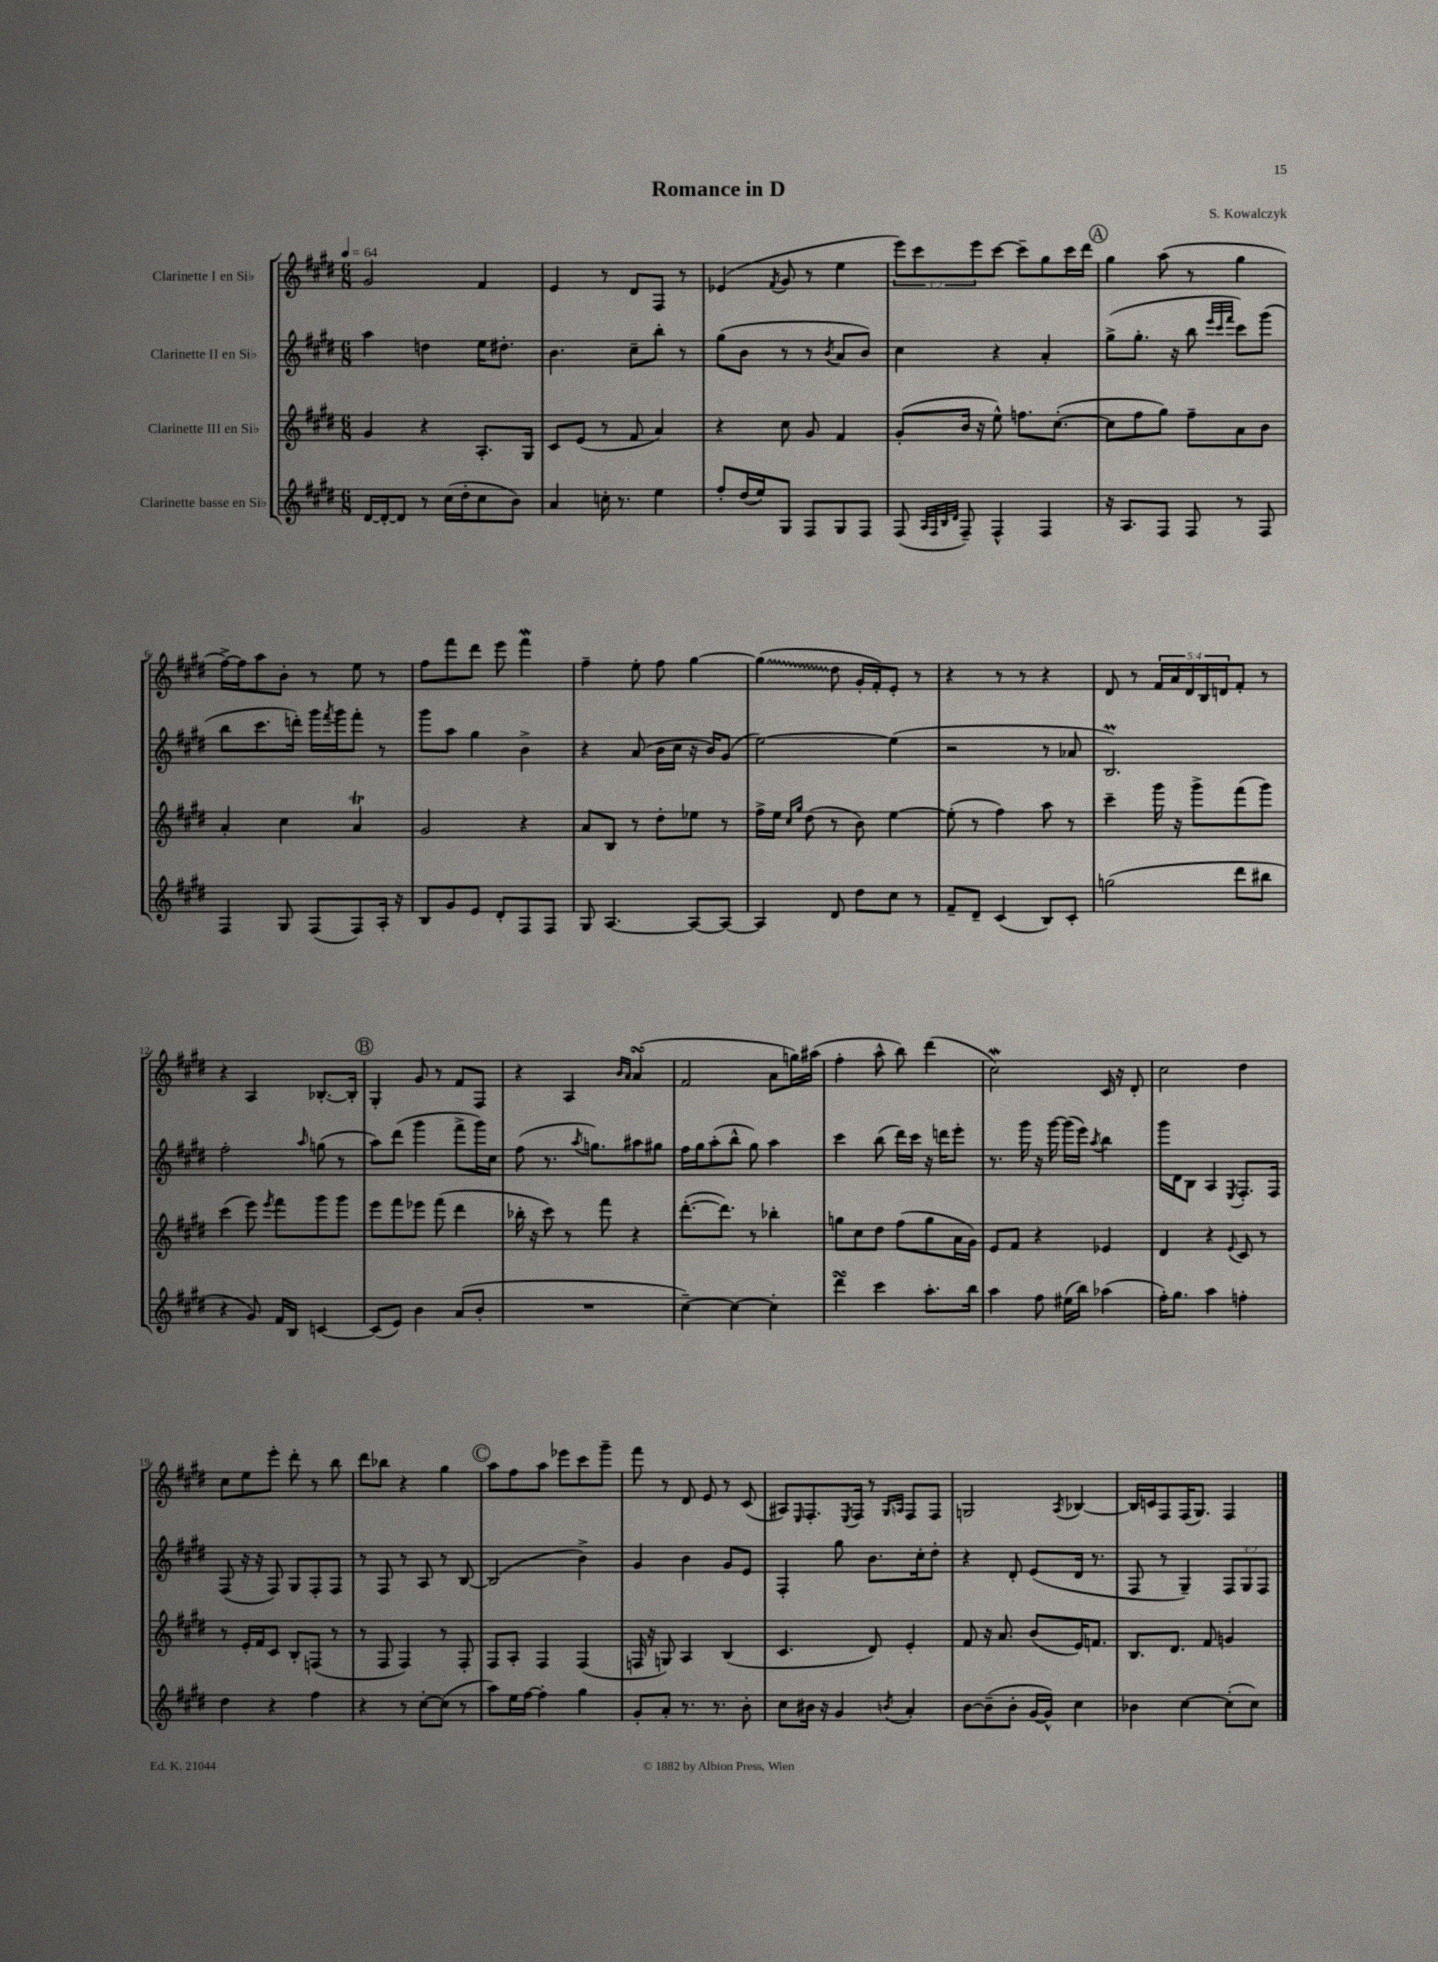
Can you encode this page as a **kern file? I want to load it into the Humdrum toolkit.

**kern	**kern	**kern	**kern
*staff4	*staff3	*staff2	*staff1
*clefG2	*clefG2	*clefG2	*clefG2
*k[f#c#g#d#]	*k[f#c#g#d#]	*k[f#c#g#d#]	*k[f#c#g#d#]
*M6/8	*M6/8	*M6/8	*M6/8
*MM64	*MM64	*MM64	*MM64
[16d#	4g#	4aa	2g#
16d#'_	.	.	.
8d#]	.	.	.
8r	4r	4dd	.
(16cc#	.	.	.
16dd#'	.	.	.
8cc#	8.A'	16ee	4f#
.	.	8.dd#'	.
8b)	.	.	.
.	16G#	.	.
=	=	=	=
4a	8c#	4.b	4e
.	(8e	.	.
16cc'	8r	.	8r
8.r	.	.	.
.	8f#	8cc#~	8d#
4ee	4a)	8bb'	8F#
.	.	8r	8r
=	=	=	=
8ff#'	4r	(8gg#	(4e-
(16dd#	.	8b	.
16ee)	.	.	.
.	.	.	8qf#
8G#	8cc#	8r	8g#
8F#	8g#	8r	8r
.	.	8qb	.
8G#	4f#	8a	4ee
8F#	.	8b)	.
=	=	=	=
(8F#	(8g#'	4cc#	12eee)
.	.	.	12ccc#
32qqA	.	.	.
32qqF#	.	.	.
32qqB	.	.	.
32qqd#	.	.	.
8F#~)	16b	.	.
.	.	.	12eee
.	16r	.	.
4F#^^	8ee^^)	4r	[8ccc#
.	8.ff	.	8ccc#~]
4F#	.	4a'	8gg#
.	([8.cc#'	.	.
.	.	.	16ccc#
.	.	.	16ddd#
=	=	=	=
16r	8cc#]	(8gg#^	4gg#
8.A	.	.	.
.	8ff#	8.gg#'	.
8F#	8gg#)	.	(8aa
.	.	16r	.
8F#	8ff#~	8bb	8r
.	.	32qqeee	.
.	.	32qqccc#	.
.	.	32qqfff#	.
8r	8a	8ccc#)	4gg#
8F#	8b	(8ggg#	.
=	=	=	=
4F#	4a'	8bb	[16ff#^)
.	.	.	16ff#]
.	.	8.ccc#	8aa
8G#	4cc#	.	8b'
.	.	16ddd')	.
(8F#	.	16ggg#	8r
.	.	8qfff#	.
.	.	16ggg#	.
8F#)	4a	8fff#'	8ee
16A'	.	8r	8r
16r	.	.	.
=	=	=	=
8B	2g#	8ggg#	8ff#
8g#	.	8aa	8fff#
8e	.	4gg#	8ddd#
8d#'	.	.	8eee
8F#	4r	4b^	4fff#
8F#	.	.	.
=	=	=	=
8G#	8a	4r	4ff#~
[4.A	8B	.	.
.	8r	(8a	8ee'
.	8dd#'	16b	8ff#
.	.	16cc#	.
8A_	8ee-	16r	[4gg#
.	.	16b)	.
8A_	8r	(8g#	.
=	=	=	=
4A]	16ff#^	[2ee)	(4gg#]
.	16ee	.	.
.	16qqcc#	.	.
.	16qqgg#	.	.
.	(8dd#	.	.
8d#	8r	.	8dd#
8dd#	8b)	.	16g#'
.	.	.	16f#')
8cc#	[4ee	(4ee]	8e'
8r	.	.	8r
=	=	=	=
8f#~	(8ee']	2r	4r
8d#~	8r	.	.
(4c#	4ff#)	.	8r
.	.	.	8r
8B)	8aa	8r	4r
8c#'	8r	8a-	.
=	=	=	=
(2gg	4ccc#~	2.B)	8d#
.	.	.	8r
.	16ggg#	.	20f#
.	.	.	20a
.	16r	.	.
.	.	.	20d#
.	8ggg#^	.	.
.	.	.	20B
.	.	.	20d
8ddd#	(8fff#	.	8f#'
8bb#	8ggg#)	.	8r
=	=	=	=
4r	(4ccc#	2ff#'	4r
8g#)	8eee)	.	4A
.	8qeee	.	.
16f#	8fff#	.	.
16B	.	.	.
.	.	16qqaa	.
[4c	8ggg#	(8gg	[8.B-'
.	8ggg#	8r	.
.	.	.	16B-']
=	=	=	=
(8c]	8eee	8aa)	4G#'
8e)	8fff#	(8ddd#	.
4b	8eee-	4ggg#	8g#
.	(8fff#	.	8r
(8a	4ddd#	8fff#^	8f#
8b'	.	16ggg#)	8F#
.	.	16cc#	.
=	=	=	=
2.r	16bb-'	(8ff#	4r
.	16r	.	.
.	8ccc#)	8.r	.
.	8r	.	4A
.	.	8qaa	.
.	.	8.gg)	.
.	8fff#	.	.
.	.	.	16qqb
.	.	.	16qqa
.	4r	8aa#	(4a
.	.	8gg#	.
=	=	=	=
[4cc#~)	([8.ddd#'	16ff#	2f#
.	.	16gg#	.
.	.	(8aa'	.
.	8.ddd#])	.	.
4cc#_	.	8bb^^	.
.	8r	8gg#)	.
4cc#']	4bb-'	4aa	8a
.	.	.	16gg)
.	.	.	(16aa#
=	=	=	=
4ddd#	8gg	4ccc#	4ff#'
.	8cc#	.	.
4ccc#	8dd#	(8bb	8aa^^
.	(8ff#	16ddd#)	8bb)
.	.	16ccc#	.
8.aa'	8gg	16r	(4ddd#
.	.	16ddd	.
.	16a	8eee'	.
16bb	16g#)	.	.
=	=	=	=
4aa	8e	8.r	2cc#)
.	8f#	.	.
.	.	16ggg#	.
8ff#	4r	16r	.
.	.	[16ggg#	.
(16ee#	.	(16ggg#]	.
16bb)	.	16eee)	.
.	.	8qaa	.
(4aa-	4e-	4bb	16c#
.	.	.	16r
.	.	.	8d#'
=	=	=	=
16ff#')	4d#	16ggg#	2cc#
8.gg#	.	16d#	.
.	.	8B	.
4aa	4r	4A	.
.	8qqe	8qE	.
4ff'	8c#	8.F#'	4dd#
.	8r	.	.
.	.	16F#	.
=	=	=	=
4dd#	8r	(8F#	8cc#
.	16e'	16r	8ee
.	16f#	16r	.
4r	8c#	8F#)	8eee'
.	8B'	8G#	8ddd#'
4ff#	(8F	8F#'	8r
.	8r	8F#	8bb
=	=	=	=
4r	8r	8r	8ddd#
.	8F#	8F#	8bb-
8r	4F#)	8r	4r
[8cc#'	.	8A	.
(8cc#]	8r	8r	4gg#
8r	8F#'	[8B	.
=	=	=	=
8aa)	8F#	(2B]	8aa
16ee	8A'	.	8ff#
[16ff#	.	.	.
4ff#']	4F#	.	8aa
.	.	.	8eee-
4gg#	(4F#	4b^)	8ccc#
.	.	.	8ggg#~
=	=	=	=
8g#'	16F	4g#	8fff#
.	16r	.	.
8a'	8G)	.	8r
8.r	4A	4b	8d#
.	.	.	8e
8.r	.	.	.
.	(4B	8g#	8r
8b'	.	8e	(8c#
=	=	=	=
8cc#	4.c#	4F#'	8A#)
.	.	.	16qqE
16b#	.	.	8.F#'
16r	.	.	.
4g#	.	8gg#	.
.	.	.	8qE
.	.	.	16F#
.	8d#)	8.b	8r
.	.	.	16qqG#
8qb	.	.	16qqA
4a'	4e'	.	8F#
.	.	16cc#'	.
.	.	8dd#'	8F#
=	=	=	=
[8b	8f#	4r	2G
(8b~]	16r	.	.
.	8.a	.	.
8b'	.	8d#'	.
[16g#	(8b	(8e	.
16g#^^])	.	.	.
.	.	.	8qA
4cc#	16e)	16d#	[4B-
.	8.f	8.r	.
=	=	=	=
4b-	8.B	8F#	16B-]
.	.	.	16c
.	.	8r	8F#
.	8.d#	.	.
[4cc#	.	4G#~)	(16F#
.	.	.	8.G#)
.	8f#	.	.
(8cc#']	4g	12F#	4F#
.	.	12G#	.
8cc#)	.	.	.
.	.	12F#	.
==	==	==	==
*-	*-	*-	*-
